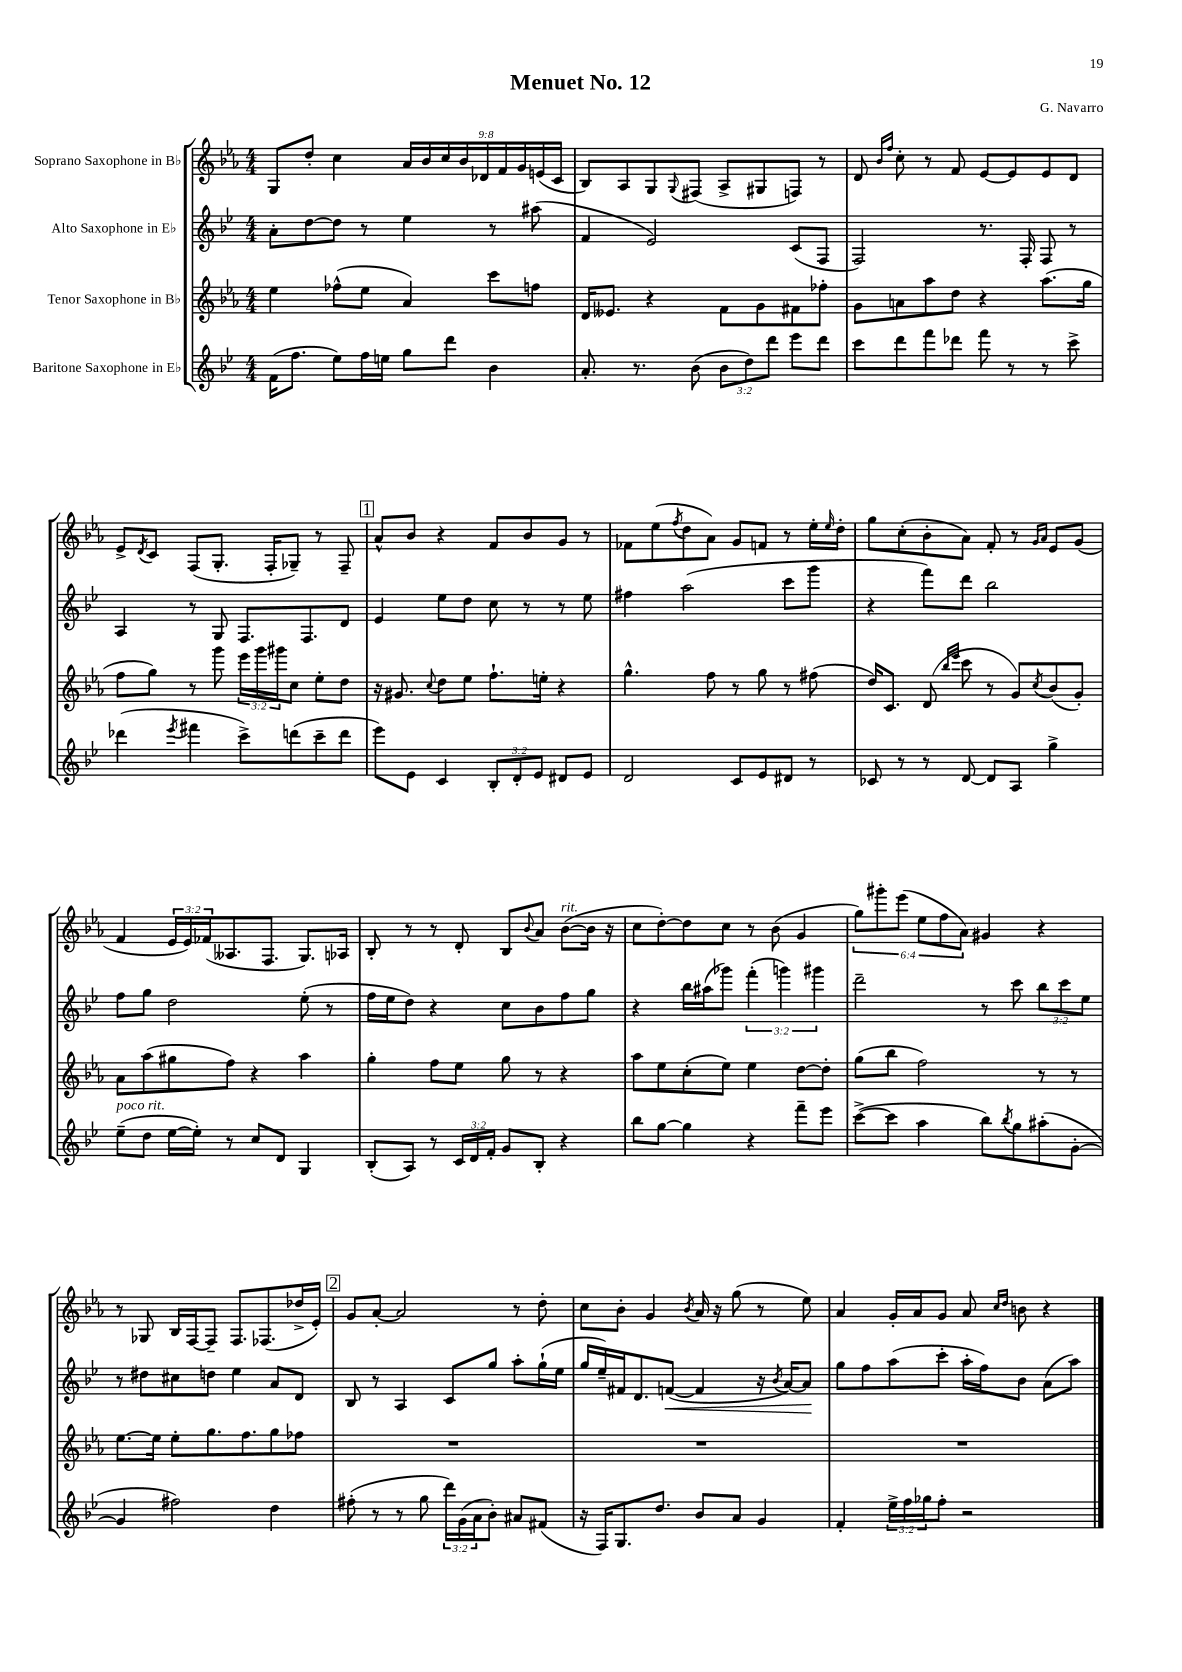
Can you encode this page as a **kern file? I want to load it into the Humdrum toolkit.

**kern	**kern	**kern	**kern
*staff4	*staff3	*staff2	*staff1
*clefG2	*clefG2	*clefG2	*clefG2
*k[b-e-]	*k[b-e-a-]	*k[b-e-]	*k[b-e-a-]
*M4/4	*M4/4	*M4/4	*M4/4
(16f	4ee-	8a'	8G
8.ff	.	.	.
.	.	[8dd	8dd'
8ee-)	(8ff-^^	8dd]	4cc
16ff	8ee-	8r	.
16ee	.	.	.
8gg	4a-)	4ee-	18a-
.	.	.	18b-
.	.	.	18cc
8ddd	.	.	.
.	.	.	18b-
.	.	.	18d-
4b-	8ccc	8r	.
.	.	.	18f
.	.	.	18g
.	8ff	(8aa#	.
.	.	.	(18e
.	.	.	18c
=	=	=	=
8.a'	16d	4f	8B-)
.	8.e--	.	.
.	.	.	8A-
8.r	.	.	.
.	4r	2e-)	8G
.	.	.	8qqG
(8b-	.	.	(8F#
12b-	8f	.	8A-^
12dd)	.	.	.
.	8g	.	8G#
12ddd	.	.	.
8eee-	8f#	(8c	8F)
8ddd	8ff-'	8F	8r
=	=	=	=
8ccc	8g	2F)	8d
.	.	.	16qqb-
.	.	.	16qqff
8ddd	8a	.	8cc'
8fff	8aa-	.	8r
8ddd-	8dd	.	8f
8fff	4r	8.r	[8e-
8r	.	.	8e-]
.	.	16F'	.
8r	(8.aa-	8F	8e-
8ccc^	.	8r	8d
.	16gg	.	.
=	=	=	=
(4ddd-	8ff	4A	8e-^
.	.	.	8qd
.	8gg)	.	8c
8qeee-	.	.	.
4fff#	8r	8r	(8F
.	8ggg	8G	8.G'
8ccc^)	24eee-	8.F	.
.	24ggg	.	.
.	.	.	16F'
.	24ggg#	.	.
(8ddd	8cc	.	8G-~)
.	.	8.F	.
8ccc~	8ee-'	.	8r
8ddd	8dd	8d	8F~
=	=	=	=
8eee-)	16r	4e-	8a-^^
.	8.g#	.	.
8e-	.	.	8b-
.	8qqcc	.	.
4c	8dd	8ee-	4r
.	8ee-	8dd	.
12B-'	8.ff`	8cc	8f
12d'	.	.	.
.	.	8r	8b-
12e-	.	.	.
.	16ee'	.	.
8d#	4r	8r	8g
8e-	.	8ee-	8r
=	=	=	=
2d	4.gg^^	4ff#	8f-
.	.	.	(8ee-
.	.	.	8qff
.	.	(2aa	8dd
.	8ff	.	8a-)
8c	8r	.	8g
8e-	8gg	.	8f
8d#	8r	8ccc	8r
8r	(8ff#	8ggg	16ee-'
.	.	.	16qqee-
.	.	.	16dd'
=	=	=	=
8c-	16dd)	4r	8gg
.	8.c	.	.
8r	.	.	(8cc'
8r	(8d	8fff)	8b-'
.	16qqbb-	.	.
.	16qqeee-	.	.
[8d	8ccc	8ddd	8a-)
8d]	8r	2bb-	8f'
8A	8g)	.	8r
.	.	.	16qqg
.	8qcc	.	16qqa-
4gg^	(8b-	.	8e-
.	8g')	.	(8g
=	=	=	=
(8ee-~	8a-	8ff	4f
8dd	(8aa-	8gg	.
[16ee-	8gg#	2dd	24e-
.	.	.	24e-)
16ee-'])	.	.	.
.	.	.	(24f-
8r	8ff)	.	8.A--
8cc	4r	.	.
.	.	.	8.F
8d	.	.	.
4G	4aa-	(8ee-'	8.G)
.	.	8r	.
.	.	.	16A-
=	=	=	=
(8B-'	4gg'	16ff	8B-'
.	.	16ee-	.
8A)	.	8dd)	8r
8r	8ff	4r	8r
24c	8ee-	.	8d'
24d	.	.	.
24f'	.	.	.
8g	8gg	8cc	8B-
.	.	.	8qqb-
8B-'	8r	8b-	8a-
4r	4r	8ff	([8b-
.	.	8gg	16b-]
.	.	.	16r
=	=	=	=
8bb-	8aa-	4r	8cc
[8gg	8ee-	.	[8dd')
4gg]	(8cc'	16bb-	8dd]
.	.	(16aa#	.
.	8ee-)	8ggg-)	8cc
4r	4ee-	(6fff'	8r
.	.	.	(8b-
.	.	6ggg)	.
8fff~	[8dd	.	4g
.	.	6ggg#	.
8eee-	8dd']	.	.
=	=	=	=
([8ccc^	(8gg	2ddd~	12gg)
.	.	.	12ggg#'
8ccc]	8bb-	.	.
.	.	.	(12eee-
4aa	2ff)	.	12ee-
.	.	.	12ff
.	.	.	12a-)
8bb-)	.	8r	4g#
8qbb-	.	.	.
8gg	.	8ccc	.
(8aa#'	8r	12bb-	4r
.	.	12ccc	.
[8g'	8r	.	.
.	.	12ee-	.
=	=	=	=
4g]	[8.ee-	8r	8r
.	.	8dd#	8G-
.	16ee-]	.	.
2ff#)	8ee-'	8cc#	16B-
.	.	.	[16F
.	8.gg	8dd	8F~]
.	.	4ee-	8.F
.	8.ff	.	.
.	.	.	(8.F-
4dd	8gg	8a	.
.	8ff-	8d	16dd-^
.	.	.	16e-')
=	=	=	=
(8ff#'	1r	8B-	8g
8r	.	8r	[8a-'
8r	.	4A	2a-]
8gg	.	.	.
24ddd)	.	8c	.
(24g	.	.	.
24a	.	.	.
8b-')	.	8gg	.
8a#	.	8aa'	8r
(8f#	.	(16gg`	8dd'
.	.	16ee-	.
=	=	=	=
16r	1r	16gg	8cc
16F)	.	16ee-~)	.
8.G	.	16f#	8b-'
.	.	8.d	.
.	.	.	4g
8.dd	.	.	.
.	.	([8f	.
.	.	.	8qb-
8b-	.	4f]	16a-
.	.	.	16r
8a	.	.	(8gg
4g	.	16r	8r
.	.	8qb-	.
.	.	[16a)	.
.	.	8a]	8ee-)
=	=	=	=
4f'	1r	8gg	4a-
.	.	8ff	.
24ee-^	.	(8aa	16g'
24ff	.	.	.
.	.	.	16a-
24gg-	.	.	.
8ff'	.	8ccc'	8g
2r	.	16aa'	8a-
.	.	16ff)	.
.	.	.	16qqcc
.	.	.	16qqdd
.	.	8b-	8b
.	.	(8a	4r
.	.	8aa)	.
==	==	==	==
*-	*-	*-	*-
